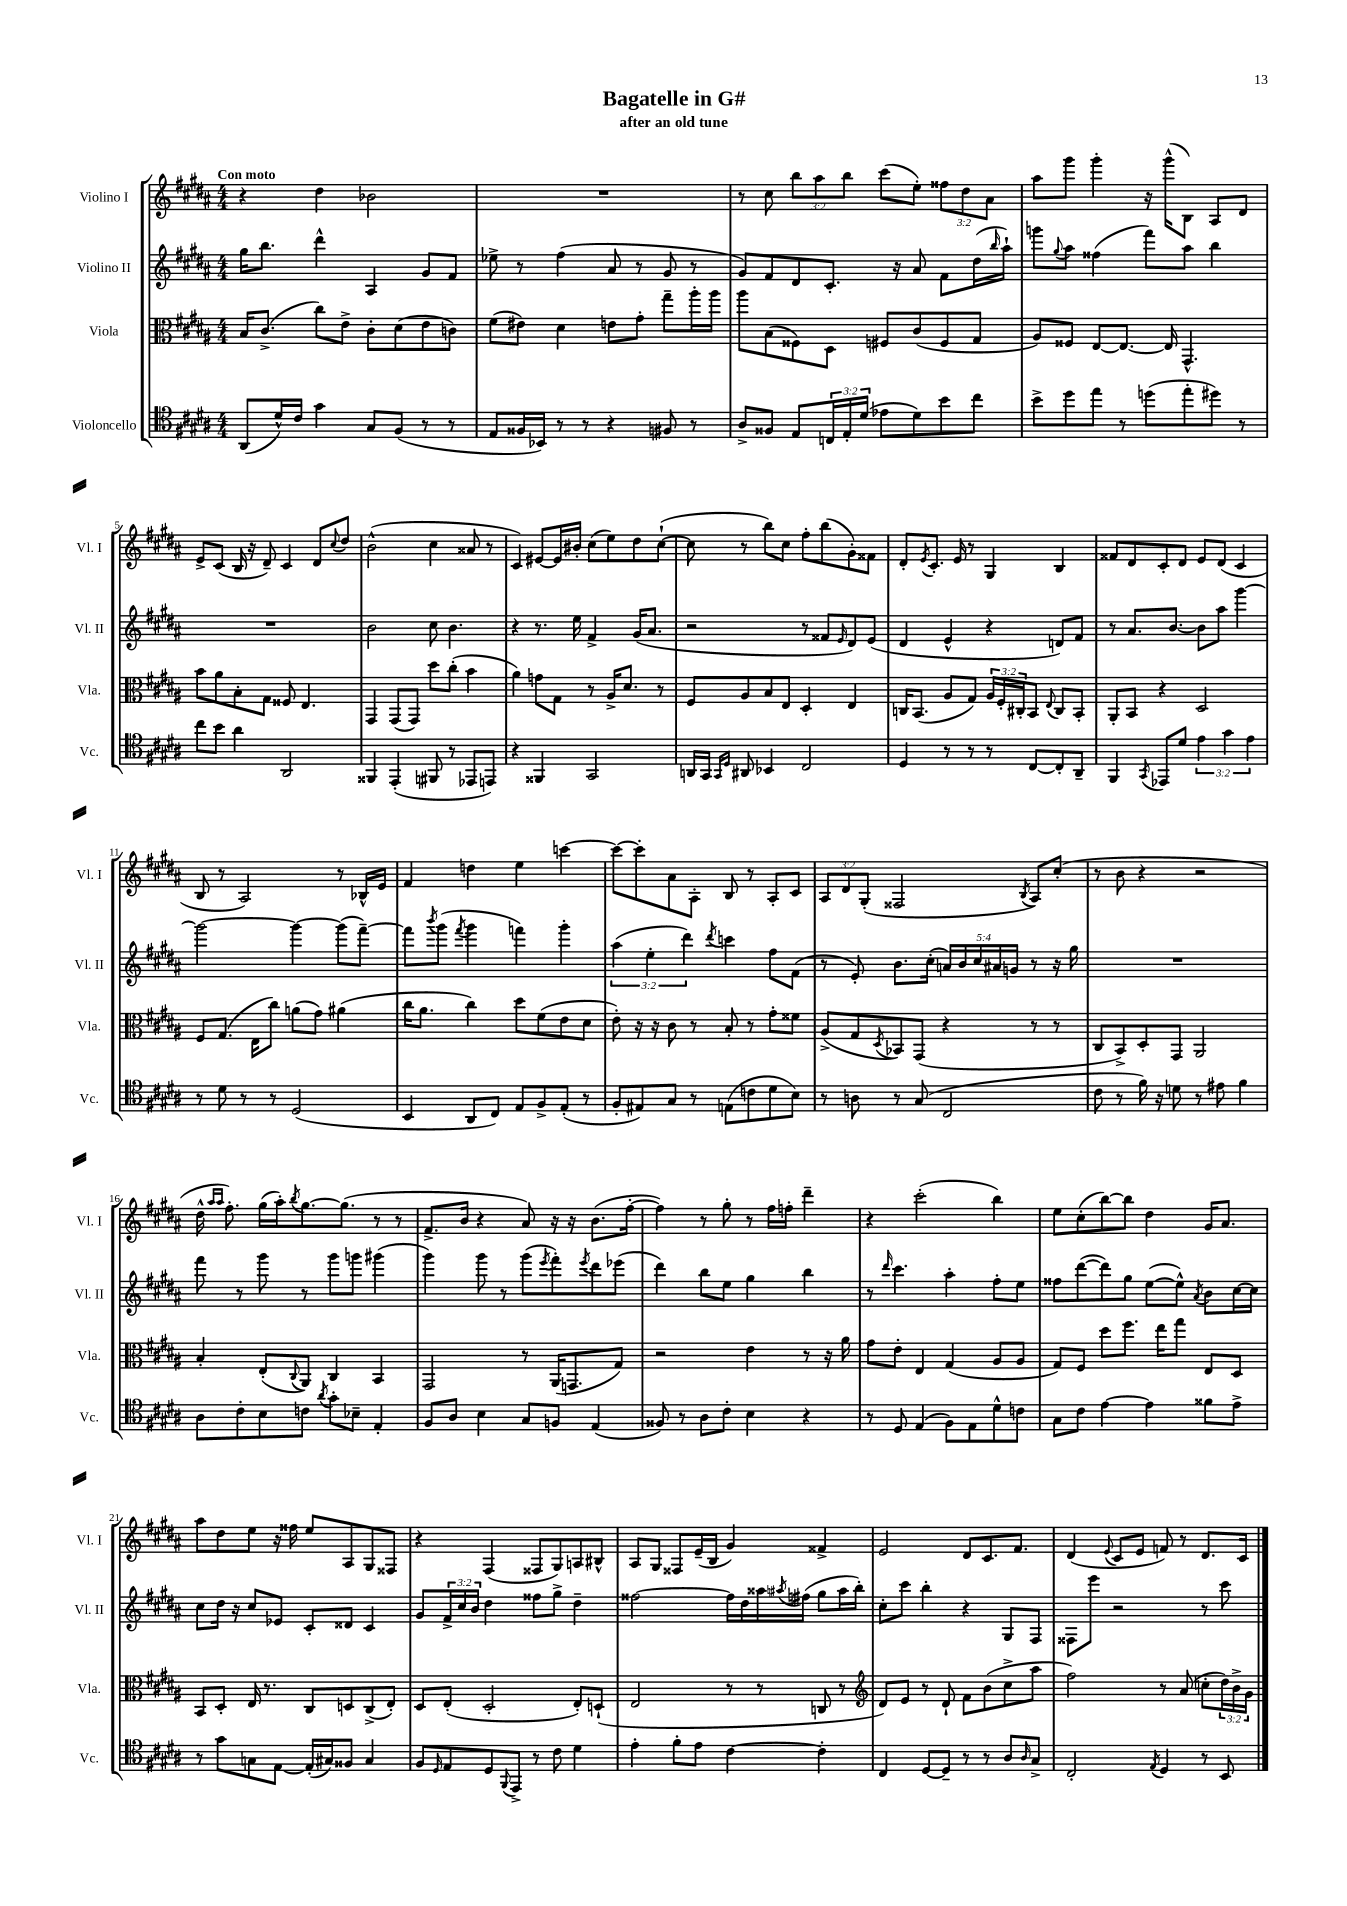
\header { title = "Bagatelle in G#" subtitle = "after an old tune" }
<<
\new StaffGroup <<
\new Staff = "s0" \with { instrumentName = "Violino I" shortInstrumentName = "Vl. I" } {
    \clef treble \key b \major \numericTimeSignature \time 4/4 \override Staff.TupletNumber.text = #tuplet-number::calc-fraction-text \tempo "Con moto"
    r4 dis''4 bes'2 |
    R1 |
    r8 cis''8 \tuplet 3/2 { b''8 ais''8 b''8 } cis'''8( e''8-.) \tuplet 3/2 { fisis''8 dis''8 ais'8 } |
    ais''8 gis'''8 gis'''4-. r16 gis'''16-^( b8) ais8 dis'8 |
    e'8-> cis'8( b16 r16 dis'8--) cis'4 dis'8 \appoggiatura { cis''8 } dis''8 |
    b'2-^( cis''4 aisis'8 r8 |
    cis'4) eis'8~ eis'16 bis'16-. cis''8( e''8) dis''8 cis''8~-!( |
    cis''8 r8 b''8) cis''8 fis''8-. b''8( gis'8-.) fisis'8 |
    dis'8-. \acciaccatura { e'8 } cis'8.-. e'16 r8 gis4 b4 |
    fisis'8 dis'8 cis'8-. dis'8 e'8 dis'8( cis'4 |
    b8 r8 ais2) r8 bes16-^ e'16 |
    fis'4 d''4 e''4 c'''4~ |
    c'''8~ c'''8-. ais'8 ais8-. b8 r8 ais8-. cis'8 |
    \tuplet 3/2 { ais8 dis'8 gis8-.( } fisis2 \acciaccatura { b8 } ais8) cis''8-.( |
    r8 b'8 r4 r2 |
    dis''16-^ \grace { ais''16 ais''16 } fis''8.-.) gis''16( ais''16-.) \acciaccatura { b''8 } gis''8.~ gis''8.( r8 r8 |
    fis'8.-> b'16 r4 ais'8) r16 r16 b'8.( fis''16~-. |
    fis''4) r8 gis''8-. r8 fis''16 f''16-. dis'''4-- |
    r4 cis'''2-.( b''4) |
    e''8 cis''8-.( b''8~) b''8 dis''4 gis'16 ais'8. |
    ais''8 dis''8 e''8 r16 fisis''16 e''8 ais8 gis8 fisis8 |
    r4 fis4( fisis8 gis8) a8 bis8-^ |
    ais8 gis8 fisis8 e'16--( b16 gis'4) fisis'4-> |
    e'2 dis'8 cis'8. fis'8. |
    dis'4( \appoggiatura { e'8 } cis'8 e'8 f'8) r8 dis'8. cis'16 \bar "|." |
}
\new Staff = "s1" \with { instrumentName = "Violino II" shortInstrumentName = "Vl. II" } {
    \clef treble \key b \major \numericTimeSignature \time 4/4 \override Staff.TupletNumber.text = #tuplet-number::calc-fraction-text
    gis''16 b''8. dis'''4-^ ais4 gis'8 fis'8 |
    ees''8-> r8 fis''4( ais'8 r8 gis'8 r8 |
    gis'8) fis'8 dis'8 cis'8.-. r16 ais'8 fis'8 dis''16( \grace { b''16 } ais''16-!) |
    g'''8 \appoggiatura { gis''8 } ais''8 fisis''4( fis'''8) ais''8 b''4 |
    R1 |
    b'2 cis''8 b'4. |
    r4 r8. e''16 fis'4-> gis'16( ais'8. |
    r2 r8 fisis'8 \grace { e'16 } dis'8) e'8( |
    dis'4 e'4-^ r4 d'8) fis'8 |
    r8 ais'8. b'8.~ b'8 ais''8 gis'''4~ |
    gis'''2~ gis'''4~ gis'''8( fis'''8~--) |
    fis'''8 \acciaccatura { b'''8 } gis'''8( \acciaccatura { fis'''8 } gis'''4 f'''4) gis'''4-. |
    \tuplet 3/2 { ais''4( e''4-. dis'''4) } \acciaccatura { dis'''8 } c'''4 fis''8 fis'8( |
    r8 e'8-.) b'8. cis''16-.( \tuplet 5/4 { a'16) b'16 cis''16 ais'16 g'16 } r8 r16 gis''16 |
    R1 |
    fis'''8 r8 gis'''8 r8 gis'''8 g'''8 gis'''4( |
    gis'''4) gis'''8 r8 gis'''8( \acciaccatura { e'''8 } fis'''8-.) \acciaccatura { e'''8 } dis'''8 ees'''8( |
    dis'''4) b''8 e''8 gis''4 b''4 |
    r8 \grace { dis'''16 } cis'''4. ais''4-. fis''8-. e''8 |
    fisis''8 dis'''8~( dis'''8) gis''8 e''8~( e''8-^) \acciaccatura { ais'8 } b'8 cis''16~ cis''16 |
    cis''8 dis''16 r16 cis''8 ees'8 cis'8-. disis'8 cis'4 |
    gis'8 \tuplet 3/2 { fis'16-> cis''16 b'16 } dis''4 fisis''8 gis''8-> dis''4-- |
    fisis''2~ fisis''16 dis''16 aisis''16 \acciaccatura { ais''8 } fis''16( gis''8 ais''16 b''16-.) |
    cis''8-. cis'''8 b''4-. r4 gis8 fis8 |
    fisis8 e'''8 r2 r8 cis'''8 \bar "|." |
}
\new Staff = "s2" \with { instrumentName = "Viola" shortInstrumentName = "Vla." } {
    \clef alto \key b \major \numericTimeSignature \time 4/4 \override Staff.TupletNumber.text = #tuplet-number::calc-fraction-text
    b16 cis'8.->( cis''8) e'8-> cis'8-. dis'8( e'8 c'8) |
    fis'8( eis'8) dis'4 e'8 gis'8-. gis''8-- ais''16-. ais''16 |
    ais''8 b8( fisis8) dis8 fis8 cis'8( fis8 gis8 |
    ais8) fisis8 e8~ e8.~ e16 gis,4.-^ |
    b'8 ais'8 b8-. gis8 fisis8 e4. |
    gis,4 gis,8( gis,8) dis''8 cis''8-.( b'4 |
    ais'4) g'8 gis8 r8 ais16-> dis'8. r8 |
    fis8 ais8 b8 e8 dis4-. e4 |
    c16 b,8.( ais8 gis8) \tuplet 3/2 { ais16 fis16-. cis16-. } b,8 \appoggiatura { e8 } cis8 b,8-. |
    ais,8-. b,8 r4 dis2 |
    fis8 gis8.( e16 cis''8) a'8( gis'8) ais'4( |
    cis''16 ais'8. cis''4) dis''8 fis'8( e'8 dis'8 |
    e'8-.) r16 r16 cis'8 r8 b8-. r8 gis'8-. fisis'8 |
    ais8->( gis8 \acciaccatura { dis8 } bes,8) gis,8( r4 r8 r8 |
    cis8 b,8->) dis8-. gis,8 ais,2 |
    b4-. e8-.( \appoggiatura { cis8 } ais,8) cis4 b,4 |
    gis,2 r8 ais,16( g,8. gis8) |
    r2 e'4 r8 r16 ais'16 |
    gis'8 e'8-. e4 gis4( ais8 ais8 |
    gis8) fis8 dis''8 fis''8. e''16 gis''8 e8 dis8 |
    b,8 dis8-. e16 r8. cis8 d8 cis8->( e8-.) |
    dis8 e8-.( dis2-. e8-.) d8-!( |
    e2 r8 r8 c8 r8 |
    \clef treble dis'8) e'8 r8 dis'8-! fis'8 b'8( cis''8-> ais''8 |
    fis''2) r8 ais'8( c''8-. \tuplet 3/2 { dis''16) b'16-> gis'16 } \bar "|." |
}
\new Staff = "s3" \with { instrumentName = "Violoncello" shortInstrumentName = "Vc." } {
    \clef tenor \key b \major \numericTimeSignature \time 4/4 \override Staff.TupletNumber.text = #tuplet-number::calc-fraction-text
    ais,8( dis'16-^) cis'16 gis'4 gis8 fis8( r8 r8 |
    e8 fisis16 bes,16) r8 r8 r4 fis8 r8 |
    ais8-> fisis8 e8 \tuplet 3/2 { c16 e16-. dis'16( } ees'8 dis'8) b'8 cis''8 |
    b'8-> dis''8 e''8 r8 d''8( e''8-. dis''8) r8 |
    cis''8 b'8 ais'4 ais,2 |
    fisis,4 e,4-.( fis,8 r8 ees,8 e,8) |
    r4 fisis,4 gis,2 |
    a,16 gis,16 \grace { gis,16 dis16 } ais,8 bes,4 cis2 |
    dis4 r8 r8 r8 cis8~ cis8-. ais,8-- |
    fis,4 \acciaccatura { gis,8 } ees,8 dis'8 \tuplet 3/2 { e'4 gis'4 e'4 } |
    r8 dis'8 r8 r8 dis2( |
    b,4 ais,8 cis8) e8 fis8-> e8-.( r8 |
    fis8-. eis8) gis8 r8 e8( c'8 dis'8 b8) |
    r8 a8 r8 gis8( cis2 |
    cis'8 r8 fis'16) r16 d'8 r8 eis'8 fis'4 |
    ais8 cis'8-. b8 c'8 \acciaccatura { ais'8 } gis'8-. bes8-- e4-. |
    fis8 ais8 b4 gis8 f8 e4( |
    fisis8) r8 ais8 cis'8-. b4 r4 |
    r8 dis8 e4( fis8) e8 dis'8-^ c'8 |
    gis8 cis'8 e'4~ e'4 fisis'8 e'8-> |
    r8 gis'8 g8 e8~ e16-.( gis16) fisis8 gis4 |
    fis8 \grace { dis16 } e8 dis8 \appoggiatura { fis,8 } e,8-> r8 cis'8 dis'4 |
    e'4-. fis'8-. e'8 cis'4~ cis'4-. |
    cis4 dis8~ dis8-- r8 r8 ais8 \grace { ais16 } gis8-> |
    cis2-. \acciaccatura { e8 } dis4 r8 b,8 \bar "|." |
}
>>
>>
